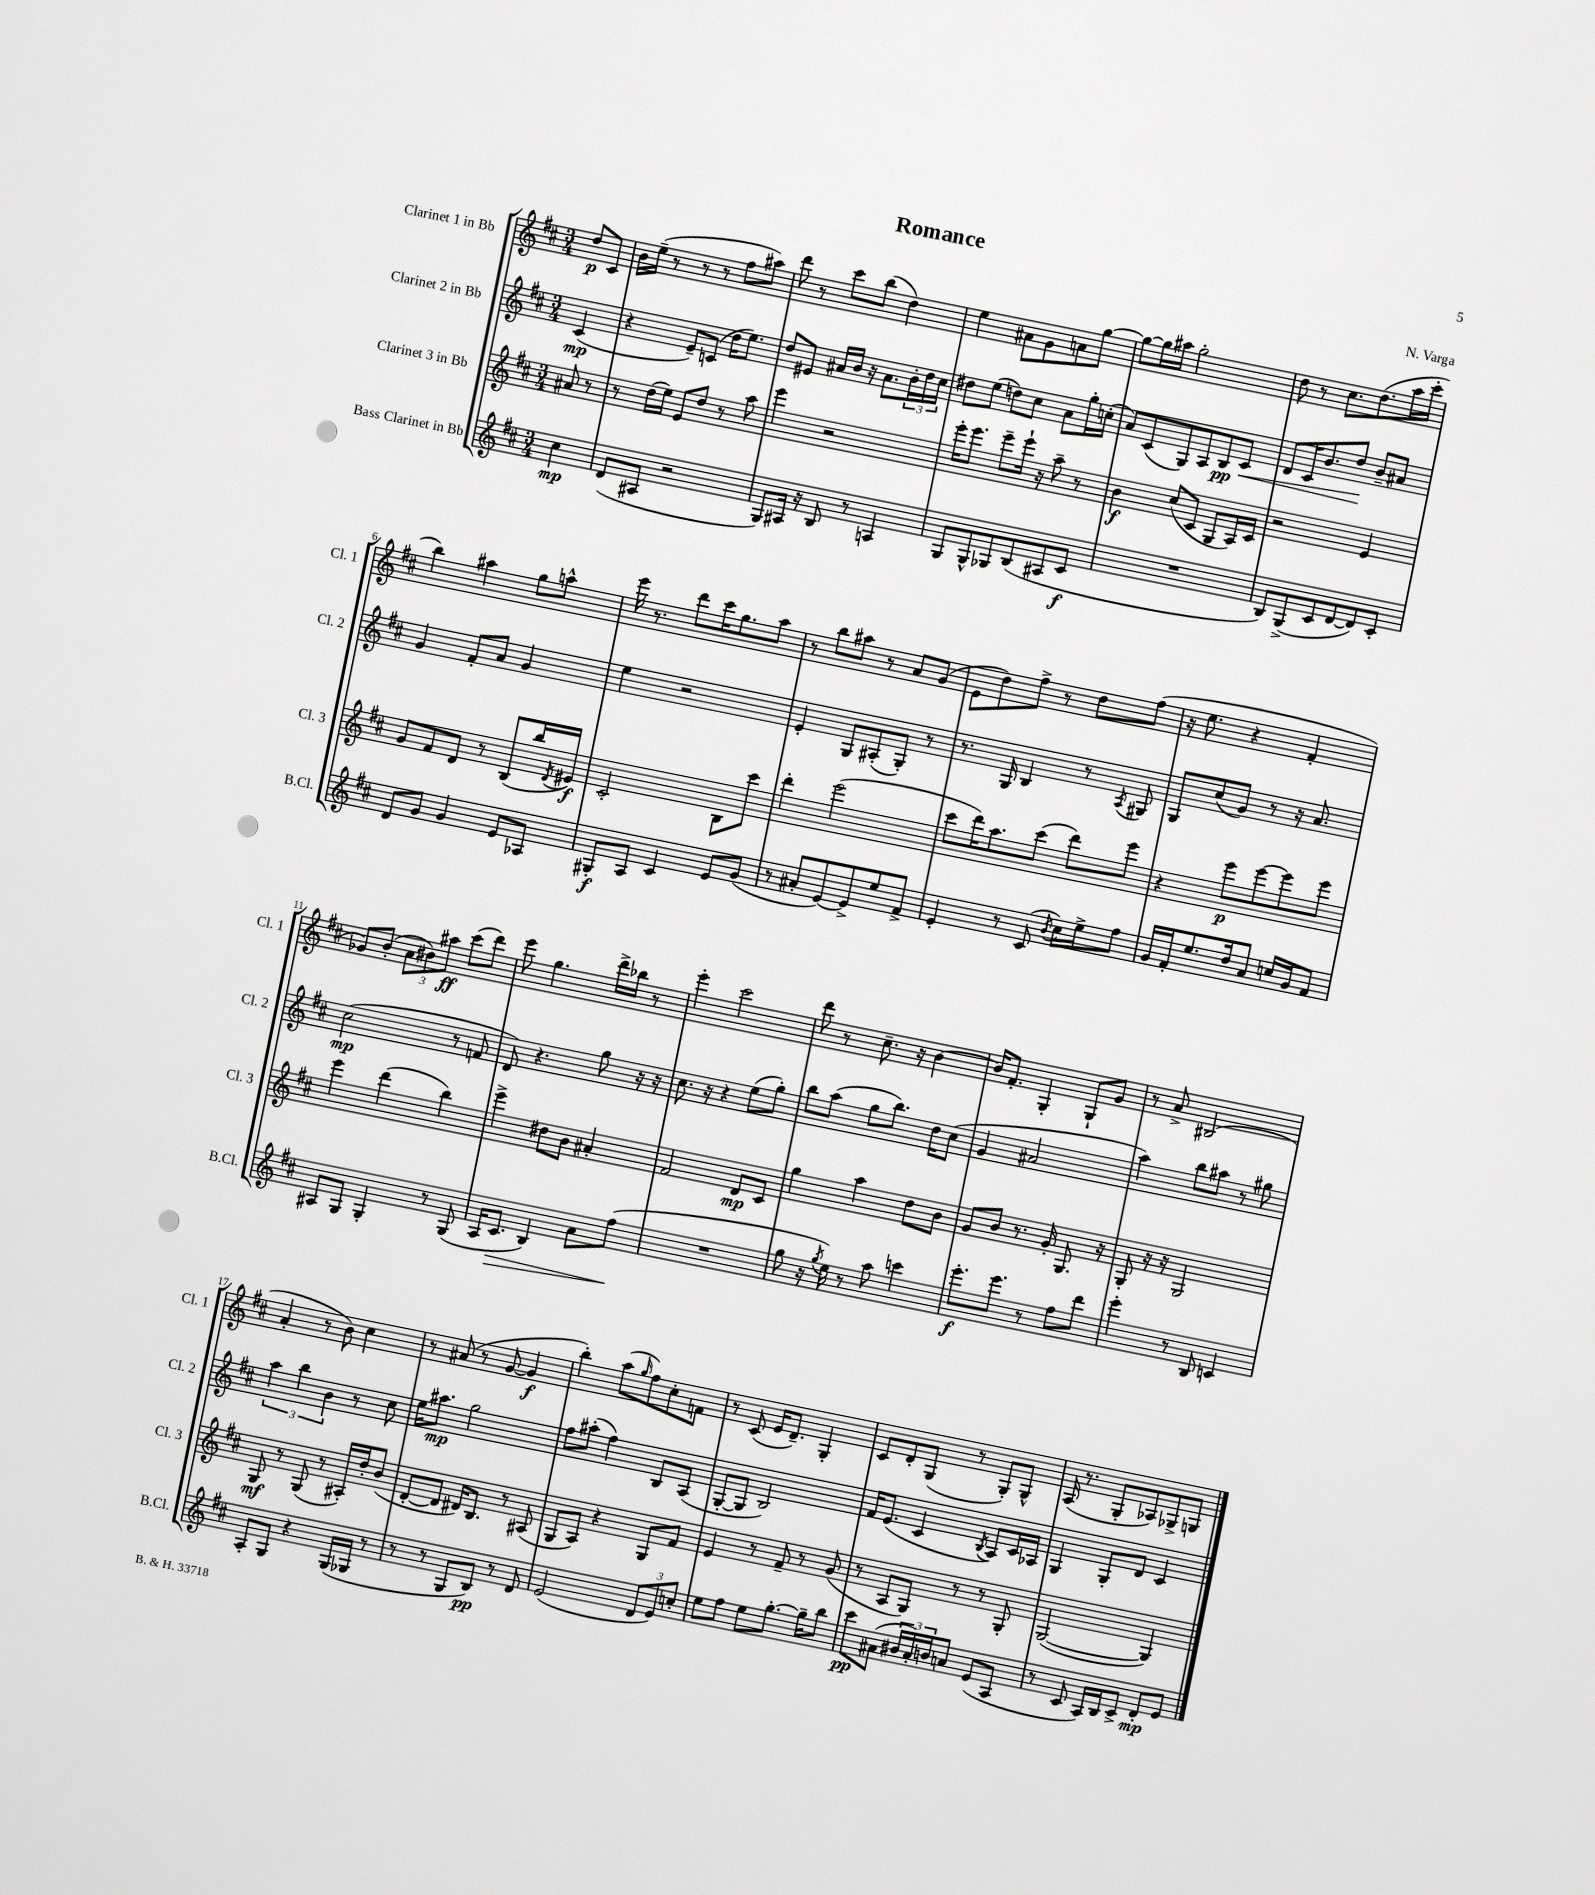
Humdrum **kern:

**kern	**dynam	**kern	**dynam	**kern	**dynam	**kern	**dynam
*part4	*part4	*part3	*part3	*part2	*part2	*part1	*part1
*staff4	*staff4	*staff3	*staff3	*staff2	*staff2	*staff1	*staff1
*I"Bass Clarinet in Bb	*	*I"Clarinet 3 in Bb	*	*I"Clarinet 2 in Bb	*	*I"Clarinet 1 in Bb	*
*I'B.Cl.	*	*I'Cl. 3	*	*I'Cl. 2	*	*I'Cl. 1	*
*clefG2	*	*clefG2	*	*clefG2	*	*clefG2	*
*k[f#c#]	*	*k[f#c#]	*	*k[f#c#]	*	*k[f#c#]	*
*M3/4	*	*M3/4	*	*M3/4	*	*M3/4	*
=	=	=	=	=	=	=	=
4cc#\	mp	8a#X/	.	(4c#/	mp	8dd/L	p
.	.	8r	.	.	.	8c#/J	.
=1	=1	=1	=1	=1	=1	=1	=1
(8d/L	.	8r	.	4r	.	16b\LL	.
.	.	.	.	.	.	(16ee~\JJ	.
8A#X/J	.	(16dd\LL	.	.	.	8r	.
.	.	16ee\JJ)	.	.	.	.	.
2r	.	8e/L	.	8e~/L)	.	8r	.
.	.	8dd/J	.	(8cn/J	.	8r	.
.	.	8r	.	16dd\KL	.	8ff#\L	.
.	.	.	.	8.ee\J)	.	.	.
.	.	8aa\	.	.	.	8aa#X\J)	.
=2	=2	=2	=2	=2	=2	=2	=2
8G/L)	.	4eee\	.	8dd/L	.	8ddd\	.
16A#X/Jk	.	.	.	8e#X/J	.	8r	.
16r	.	.	.	.	.	.	.
8B/	.	2r	.	16a#X/LL	.	8ccc#\L	.
.	.	.	.	16b/JJ	.	.	.
8r	.	.	.	16r	.	(8bb\J	.
.	.	.	.	8.a#\L	.	.	.
4An/	.	.	.	.	.	4dd\)	.
.	.	.	.	24b'\L	.	.	.
.	.	.	.	24dd\	.	.	.
.	.	.	.	24cc#\JJ	.	.	.
=3	=3	=3	=3	=3	=3	=3	=3
8G/L	.	16eee'\KL	.	8dd#X\L	.	4ee\	.
.	.	8.eee\J	.	.	.	.	.
8G^^/	.	.	.	(8ee\J	.	.	.
8G-X/	.	8eee~\L	.	8ddn\L)	.	8a#X\L	.
(8B/	.	16eee`\Jk	.	8cc#\J	.	8g\	.
.	.	16r	.	.	.	.	.
8A#X/	.	8aa~\	.	8a\L	.	8an\	.
8c#/J	f	8r	.	16gg'\L	.	[8gg\J	.
.	.	.	.	(16ccn'\JJ	.	.	.
=4	=4	=4	=4	=4	=4	=4	=4
2.r	.	4b\	f	8a/L)	.	8gg\L_	.
.	.	.	.	(8c#/	.	16gg\L]	.
.	.	.	.	.	.	16aa#X\JJ	.
.	.	(8cc#/L	.	8G/)	.	2gg'\	.
.	.	8c#/J	.	8A/	.	.	.
.	.	8G/L	.	8B/	pp	.	.
!	!	!	!	!	!LO:HP:b	!	!
.	.	16A/L)	.	8c#/J	<	.	.
.	.	16c#/JJ	.	.	.	.	.
=5	=5	=5	=5	=5	=5	=5	=5
8B/L)	.	2r	.	8d/L	.	8dd\	.
(8G^/	.	.	.	16c#/K	.	8r	.
.	.	.	.	8.b/	.	.	.
8c#/	.	.	.	.	.	8.cc#\L	.
[8d/	.	.	.	8dd/J	.	.	.
.	.	.	.	.	.	(8.dd\	.
8d/])	.	4e/	.	8b~/L	[	.	.
8c#'/J	.	.	.	8a#X/J	.	16aa\L	.
.	.	.	.	.	.	16ccc#'\JJ	.
!!LO:LB:g=z
=6	=6	=6	=6	=6	=6	=6	=6
8d/L	.	8g/L	.	4g/	.	4bb\)	.
8g/J	.	8f#/	.	.	.	.	.
4g/	.	8d/J	.	8f#'/L	.	4aa#X\	.
.	.	8r	.	8a/J	.	.	.
8e/L	.	(8B/L	.	4g/	.	8gg\L	.
8A-X/J	.	16bb/L	.	.	.	8aan^^\J	.
.	.	8qd/	.	.	.	.	.
.	.	16e#X/JJ)	f	.	.	.	.
=7	=7	=7	=7	=7	=7	=7	=7
8G#X'/L	f	2c#'/	.	4ee\	.	16eee\	.
.	.	.	.	.	.	8.r	.
8A/J	.	.	.	.	.	.	.
4c#/	.	.	.	2r	.	8ddd\L	.
.	.	.	.	.	.	16ccc#\K	.
.	.	.	.	.	.	8.gg\	.
8e/L	.	8B\L	.	.	.	.	.
(8g/J	.	8ccc#\J	.	.	.	8aa\J	.
=8	=8	=8	=8	=8	=8	=8	=8
8r	.	4ddd'\	.	4e'/	.	8r	.
8a#X'/L	.	.	.	.	.	8bb\L	.
[8e/)	.	(2eee\	.	8G/L	.	8aa#X\J	.
8e^/]	.	.	.	(8A#X'/	.	8r	.
8ee/	.	.	.	8G'/J)	.	8a/L	.
8f#^/J	.	.	.	8r	.	(8g/J	.
=9	=9	=9	=9	=9	=9	=9	=9
4e'/	.	8ccc#\L	.	8.r	.	8e\L	.
.	.	16ddd\K)	.	.	.	8dd\)	.
.	.	8.aa\	.	16G/	.	.	.
8r	.	.	.	4B/	.	8ff#^\J	.
(8c#/	.	(8ccc#\J	.	.	.	8r	.
8qb/	.	.	.	.	.	.	.
16cc#\LL)	.	8ddd\L)	.	8r	.	8dd\L	.
16ee^\J	.	.	.	.	.	.	.
.	.	.	.	8qA/	.	.	.
8ff#\J	.	8eee\J	.	8G#X/	.	(8ff#\J	.
=10	=10	=10	=10	=10	=10	=10	=10
16g/LL	.	4r	.	8G/L	.	16r	.
16f#'/J	.	.	.	.	.	8.ee\	.
8.ee/	.	.	.	(8cc#/	.	.	.
.	.	8eee\L	p	8g/J)	.	4r	.
16dd/k	.	.	.	.	.	.	.
8a/J	.	[8eee\	.	8r	.	.	.
16ccn/LL	.	8eee\]	.	16r	.	4f#'/	.
16g/J	.	.	.	8.a/	.	.	.
8f#/J	.	8eee\J	.	.	.	.	.
!!LO:LB:g=z
=11	=11	=11	=11	=11	=11	=11	=11
8A#X/L	.	4eee\	.	(2cc#\	mp	8g-X/L)	.
8G/J	.	.	.	.	.	(8b'/J	.
4G'/	.	(4ddd\	.	.	.	12a\L	.
.	.	.	.	.	.	12b#X\)	.
.	.	.	.	.	.	12aa#X\J	ff
8r	.	4bb\)	.	8r	.	(8ccc#\L	.
(8G/	.	.	.	8fn/	.	8ddd\J)	.
=12	=12	=12	=12	=12	=12	=12	=12
16A/KL	.	4eee^\	.	8d/)	.	8eee\	.
!	!LO:HP:b	!	!	!	!	!	!
8.c#/J	>	.	.	.	.	.	.
.	.	.	.	4.r	.	4.gg\	.
4B/)	.	8dd#X\L	.	.	.	.	.
.	.	8b\J	.	.	.	.	.
8a\L	.	4a#X'/	.	8gg\	.	16ddd^\LL	.
.	.	.	.	.	.	16bb-X\JJ	.
(8ff#\J	.	.	.	16r	.	8r	.
.	.	.	.	16r	.	.	.
.	]	.	.	.	.	.	.
=13	=13	=13	=13	=13	=13	=13	=13
2.r	.	2f#/	.	8.cc#\	.	4eee'\	.
.	.	.	.	16r	.	.	.
.	.	.	.	4r	.	2ccc#\	.
.	.	8d/L	mp	(8ee\L	.	.	.
.	.	8c#/J	.	8gg'\J)	.	.	.
=14	=14	=14	=14	=14	=14	=14	=14
8gg\	.	4gg\	.	8bb\L	.	8ddd\	.
16r	.	.	.	(8aa\J	.	8r	.
8qgg/	.	.	.	.	.	.	.
16ee\)	.	.	.	.	.	.	.
8r	.	4aa\	.	8gg\L	.	8.cc#~\	.
8aa\	.	.	.	8.bb\J)	.	.	.
.	.	.	.	.	.	16r	.
4cccn\	.	8dd\L	.	.	.	[4b\	.
.	.	.	.	16dd\KL	.	.	.
.	.	8b\J	.	(8cc#\J	.	.	.
=15	=15	=15	=15	=15	=15	=15	=15
8.eee'\L	f	8g/L	.	4g/	.	16b/KL]	.
.	.	.	.	.	.	8.f#'/J	.
.	.	8b/J	.	.	.	.	.
8.eee\J	.	.	.	.	.	.	.
.	.	8.r	.	2a#X/	.	4G'/	.
8r	.	.	.	.	.	.	.
.	.	16g'/	.	.	.	.	.
8ff#\L	.	8.G/	.	.	.	8G`/L	.
8ddd\J	.	.	.	.	.	8g/J	.
.	.	16r	.	.	.	.	.
=16	=16	=16	=16	=16	=16	=16	=16
4eee'\	.	8G'/	.	4aa\)	.	8r	.
.	.	16r	.	.	.	8a^/	.
.	.	16r	.	.	.	.	.
8r	.	2G/	.	8bb\L	.	(2B#X/	.
8B/	.	.	.	8aa#X\J	.	.	.
4cn/	.	.	.	8r	.	.	.
.	.	.	.	8gg#X\	.	.	.
!!LO:LB:g=z
=17	=17	=17	=17	=17	=17	=17	=17
8A'/L	.	8G/	mf	6aa\	.	4a'/	.
8G/J	.	8r	.	.	.	.	.
.	.	.	.	6bb\	.	.	.
4r	.	(8G/	.	.	.	8r	.
.	.	.	.	6b\	.	.	.
.	.	8r	.	.	.	8b\)	.
(16G/LL	.	16A#X'/LL)	.	8r	.	4cc#\	.
16G-X/JJ	.	16dd'/J	.	.	.	.	.
8r	.	(8b/J	.	8cc#\	.	.	.
=18	=18	=18	=18	=18	=18	=18	=18
8r	.	[8d'/L	.	16ee\KL	.	8r	.
.	.	.	.	8.aa#X\J	mp	.	.
8r	.	8d/J]	.	.	.	(8a#X/	.
8G/L	.	16d#X/KL)	.	2gg\	.	8r	.
.	.	8.B/J	.	.	.	.	.
8B/J)	pp	.	.	.	.	[8g/	.
8r	.	8r	.	.	.	4g/]	f
8d/	.	(8A#X/	.	.	.	.	.
=19	=19	=19	=19	=19	=19	=19	=19
(2e/	.	8G/L	.	8ff#\L	.	4bb'\)	.
.	.	8A/J)	.	(8aa#X'\J	.	.	.
.	.	4r	.	4ff#\)	.	(8aa\L	.
.	.	.	.	.	.	16qqgg/	.
.	.	.	.	.	.	8ff#\)	.
12d/L	.	8G/L	.	8B/L	.	8cc#'\	.
12e/)	.	.	.	.	.	.	.
.	.	8f#/J	.	(8A/J	.	8fn\J	.
12ccn'/J	.	.	.	.	.	.	.
=20	=20	=20	=20	=20	=20	=20	=20
8ee\L	.	4e/	.	[8G'/L	.	8r	.
8ff#\J	.	.	.	8G/J]	.	(8c#/	.
8ee\L	.	8r	.	2B/)	.	16e/KL	.
.	.	.	.	.	.	8.d~/J)	.
[8.gg'\J	.	8f#~/	.	.	.	.	.
.	.	8r	.	.	.	4G'/	.
16gg~\KL]	.	.	.	.	.	.	.
8bb\J	.	(8g/	.	.	.	.	.
=21	=21	=21	=21	=21	=21	=21	=21
8ccc#\L	pp	8r	.	16f#/KL	.	8c#/L	.
.	.	.	.	(8.e/J	.	.	.
(8a#X\J	.	8A/L	.	.	.	8d'/	.
24b#X/LL	.	8G/J)	.	4c#/	.	(8G/J	.
24a#'/)	.	.	.	.	.	.	.
24bn/J	.	.	.	.	.	.	.
8an/J	.	8r	.	.	.	8r	.
.	.	.	.	8qB/	.	.	.
(8e/L	.	8r	.	8A/L)	.	8G'/L)	.
8A/J	.	8G'/	.	16c#/L	.	8G^^/J	.
.	.	.	.	16A-X/JJ	.	.	.
=22	=22	=22	=22	=22	=22	=22	=22
8r	.	([2G/	.	4G/	.	(16A/	.
.	.	.	.	.	.	8.r	.
8c#/	.	.	.	.	.	.	.
16A/LL)	.	.	.	8G'/L	.	8G'/L	.
16B/J	.	.	.	.	.	.	.
8c#^/J	.	.	.	8d/J	.	8A-X/)	.
8d'/L	mp	4G/])	.	4c#/	.	8G-X^/	.
8e/J	.	.	.	.	.	8Gn/J	.
==	==	==	==	==	==	==	==
*-	*-	*-	*-	*-	*-	*-	*-
